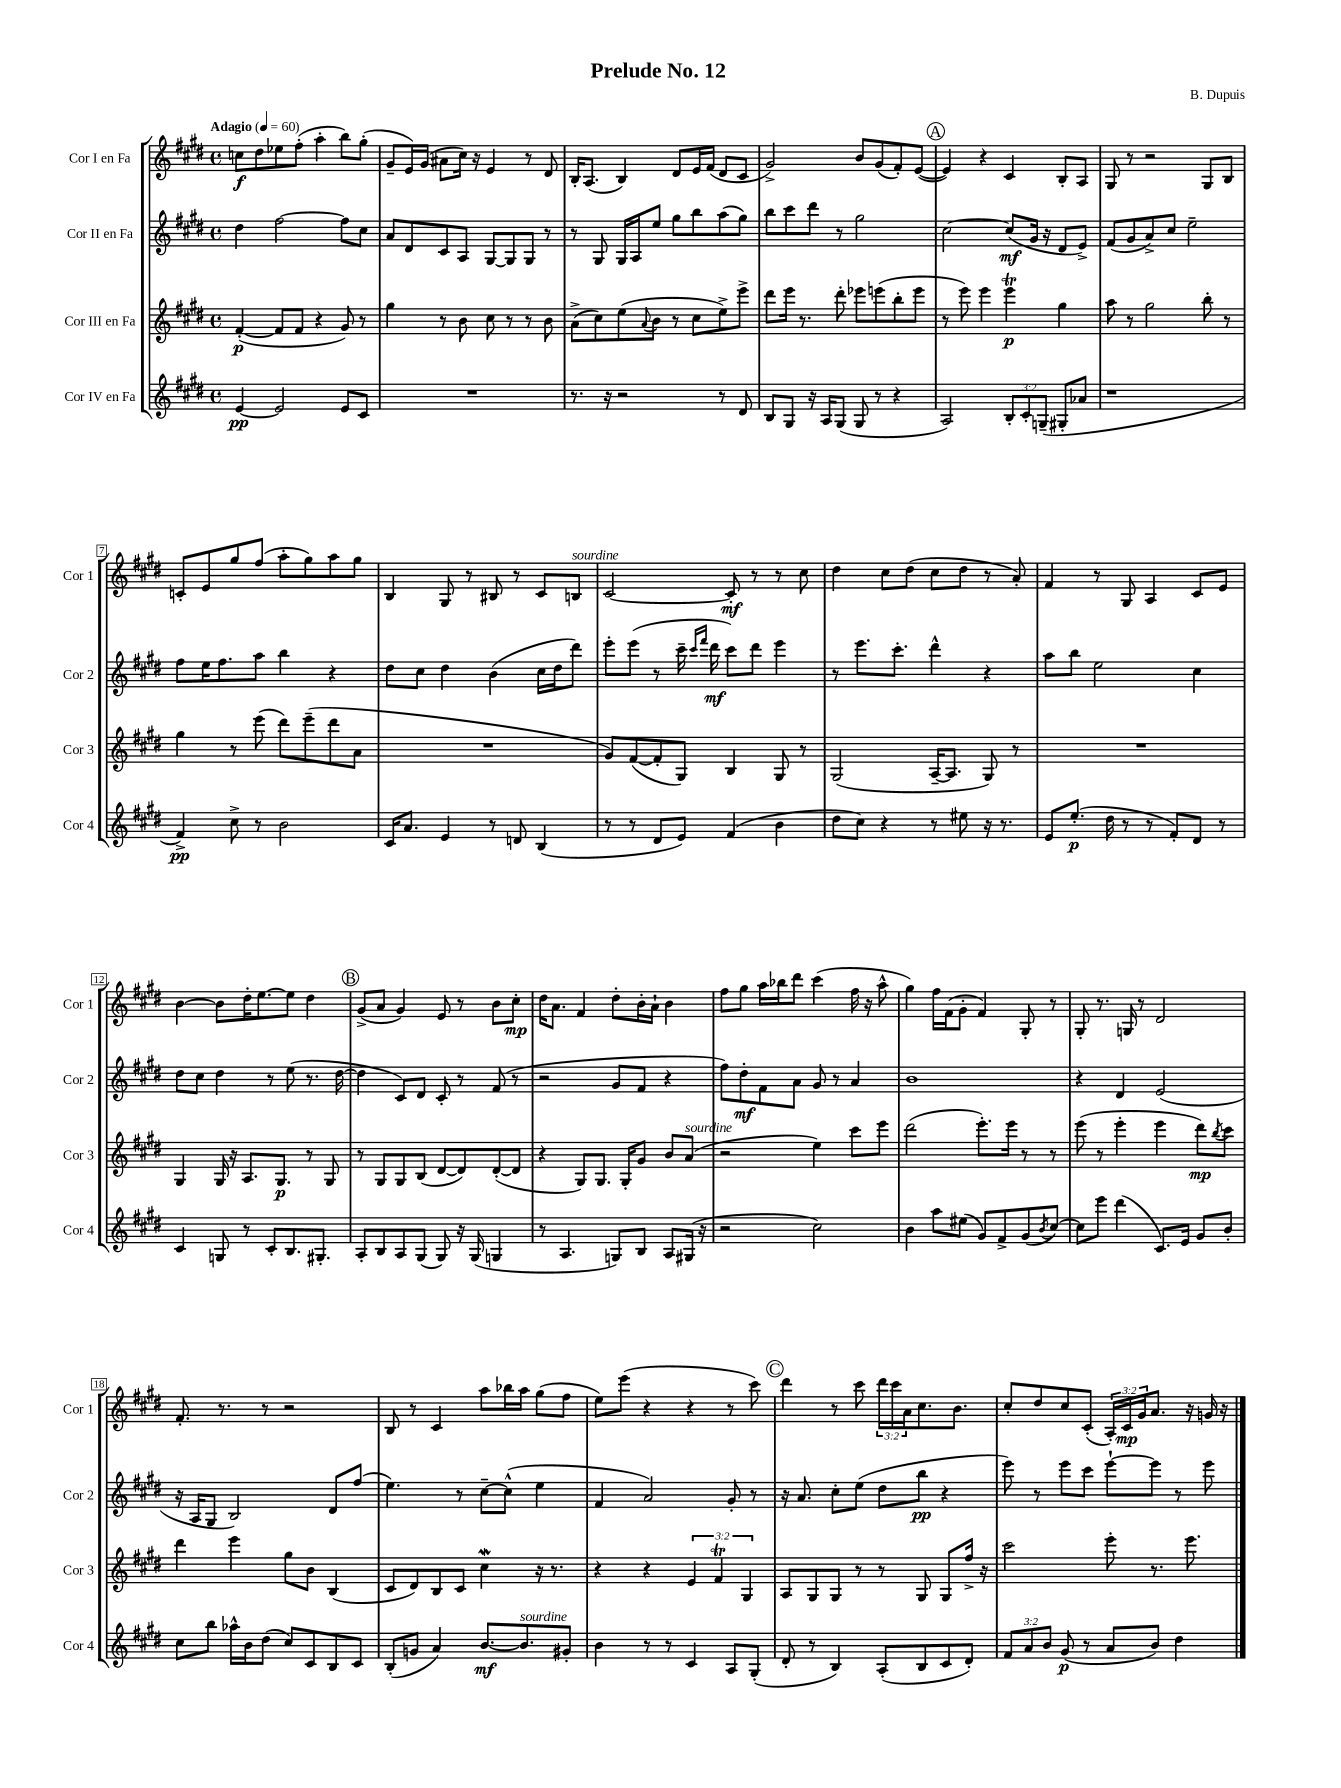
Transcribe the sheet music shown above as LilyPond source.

\header { title = "Prelude No. 12" composer = "B. Dupuis" }
<<
\new StaffGroup <<
\new Staff = "s0" \with { instrumentName = "Cor I en Fa" shortInstrumentName = "Cor 1" } {
    \clef treble \key e \major \defaultTimeSignature \time 4/4 \override Staff.TupletNumber.text = #tuplet-number::calc-fraction-text \tempo "Adagio" 4 = 60
    c''8\f dis''8 ees''8 fis''8-.( a''4-. b''8) gis''8-.( |
    gis'8-- e'16) gis'16( ais'8 cis''16) r16 e'4 r8 dis'8 |
    b16-. a8.( b4) dis'8 e'16 fis'16( dis'8 cis'8 |
    gis'2->) b'8 gis'8( fis'8-.) e'8~( |
    \mark \markup { \circle "A" } e'4) r4 cis'4 b8-. a8 |
    gis8 r8 r2 gis8 b8 |
    c'8-. e'8 gis''8 fis''8( a''8-. gis''8) a''8 gis''8 |
    b4 gis8 r8 bis8 r8 cis'8 b8^\markup { \italic "sourdine" } |
    cis'2~ cis'8-.\mf r8 r8 cis''8 |
    dis''4 cis''8 dis''8( cis''8 dis''8 r8 a'8-.) |
    fis'4 r8 gis8 a4 cis'8 e'8 |
    b'4~ b'8 dis''16-. e''8.~ e''8 dis''4 |
    \mark \markup { \circle "B" } gis'8->( a'8 gis'4) e'8 r8 b'8 cis''8-.\mp |
    dis''16 a'8. fis'4 dis''8-. b'16-. a'16-! b'4 |
    fis''8 gis''8 a''16 bes''16 dis'''8 cis'''4( fis''16 r16 a''8-^ |
    gis''4) fis''16 fis'16( gis'8-. fis'4) gis8-. r8 |
    gis8-. r8. g16 r8 dis'2 |
    fis'8.-. r8. r8 r2 |
    b8 r8 cis'4 a''8 bes''16 a''16 gis''8( fis''8 |
    e''8) e'''8( r4 r4 r8 cis'''8) |
    \mark \markup { \circle "C" } dis'''4 r8 cis'''8 \tuplet 3/2 { dis'''16 cis'''16 a'16 } cis''8. b'8. |
    cis''8-. dis''8 cis''8 cis'8-.( \tuplet 3/2 { a16-.) cis'16\mp gis'16 } a'8. r16 g'16 r16 \bar "|." |
}
\new Staff = "s1" \with { instrumentName = "Cor II en Fa" shortInstrumentName = "Cor 2" } {
    \clef treble \key e \major \defaultTimeSignature \time 4/4
    dis''4 fis''2~ fis''8 cis''8 |
    a'8 dis'8 cis'8 a8 gis8~ gis8 gis8 r8 |
    r8 gis8 gis16 a16 e''8 gis''8 b''8 a''8( gis''8) |
    b''8 cis'''8 dis'''8 r8 gis''2 |
    \mark \markup { \circle "A" } cis''2~ cis''8\mf( gis'16 r16 dis'8 e'8->) |
    fis'8( gis'8 a'8->) cis''8 e''2-- |
    fis''8 e''16 fis''8. a''8 b''4 r4 |
    dis''8 cis''8 dis''4 b'4( cis''16 dis''16 dis'''8) |
    e'''8-. e'''8( r8 cis'''16-- \grace { cis'''16 fis'''16 } dis'''16\mf cis'''8) dis'''8 e'''4 |
    r8 e'''8. cis'''8.-. dis'''4-^ r4 |
    a''8 b''8 e''2 cis''4 |
    dis''8 cis''8 dis''4 r8 e''8( r8. dis''16~ |
    \mark \markup { \circle "B" } dis''4 cis'8) dis'8 cis'8-. r8 fis'8( r8 |
    r2 gis'8 fis'8 r4 |
    fis''8) dis''8-.\mf fis'8 a'8 gis'8 r8 a'4 |
    b'1 |
    r4 dis'4 e'2( |
    r16 a16 gis8 b2) dis'8 fis''8( |
    e''4.) r8 cis''8~-- cis''8-^( e''4 |
    fis'4 a'2) gis'8-. r8 |
    \mark \markup { \circle "C" } r16 a'8. cis''8-. e''8( dis''8 b''8\pp r4 |
    e'''8) r8 e'''8 cis'''8 e'''8~-! e'''8 r8 e'''8 \bar "|." |
}
\new Staff = "s2" \with { instrumentName = "Cor III en Fa" shortInstrumentName = "Cor 3" } {
    \clef treble \key e \major \defaultTimeSignature \time 4/4 \override Staff.TupletNumber.text = #tuplet-number::calc-fraction-text
    fis'4~-.\p( fis'8 fis'8 r4 gis'8) r8 |
    gis''4 r8 b'8 cis''8 r8 r8 b'8 |
    a'8->( cis''8) e''8( \appoggiatura { a'8 } b'8 r8 cis''8 e''8->) e'''8-> |
    dis'''8 e'''16 r8. dis'''8-. ees'''8 e'''8( b''8-. e'''8 |
    \mark \markup { \circle "A" } r8 e'''8) e'''4 e'''4\trill\p gis''4 |
    a''8 r8 gis''2 b''8-. r8 |
    gis''4 r8 e'''8( dis'''8) e'''8--( dis'''8 a'8 |
    R1 |
    gis'8) fis'8~( fis'8-. gis8) b4 gis8 r8 |
    gis2( a16~-- a8. gis8) r8 |
    R1 |
    gis4 gis16 r16 a8. gis8.\p r8 gis8 |
    \mark \markup { \circle "B" } r8 gis8 gis8 b8( dis'8~ dis'8) dis'8~-.( dis'8 |
    r4 gis8) gis8. gis16-. gis'8 b'8 a'8^\markup { \italic "sourdine" }( |
    r2 e''4) cis'''8 e'''8 |
    dis'''2( e'''8.-.) e'''16 r8 r8 |
    e'''8( r8 e'''4-. e'''4 dis'''8\mp) \acciaccatura { b''8 } cis'''8 |
    dis'''4 e'''4 gis''8 b'8 b4( |
    cis'8 dis'8) b8 cis'8 cis''4\mordent r16 r8. |
    r4 r4 \tuplet 3/2 { e'4 fis'4\trill gis4 } |
    \mark \markup { \circle "C" } a8 gis8 gis8 r8 r8 gis8 gis8 fis''16-> r16 |
    cis'''2 e'''8-. r8. e'''8. \bar "|." |
}
\new Staff = "s3" \with { instrumentName = "Cor IV en Fa" shortInstrumentName = "Cor 4" } {
    \clef treble \key e \major \defaultTimeSignature \time 4/4 \override Staff.TupletNumber.text = #tuplet-number::calc-fraction-text
    e'4~\pp e'2 e'8 cis'8 |
    R1 |
    r8. r16 r2 r8 dis'8 |
    b8 gis8 r16 a16 gis8( gis8 r8 r4 |
    \mark \markup { \circle "A" } a2) \tuplet 3/2 { b8-. cis'8-. g8--( } gis8-. aes'8 |
    r1 |
    fis'4->\pp) cis''8-> r8 b'2 |
    cis'16 a'8. e'4 r8 d'8 b4( |
    r8 r8 dis'8 e'8) fis'4( b'4 |
    dis''8 cis''8) r4 r8 eis''8 r16 r8. |
    e'8 e''8.-.\p( dis''16 r8 r8 fis'8-.) dis'8 r8 |
    cis'4 g8 r8 cis'8-. b8. gis8.-. |
    \mark \markup { \circle "B" } a8-. b8 a8 gis8( gis8) r16 gis16( g4 |
    r8 a4. g8) b8 a8 gis16( r16 |
    r2 cis''2) |
    b'4 a''8 eis''8( gis'8) fis'8-> gis'8( \acciaccatura { b'8 } cis''8~) |
    cis''8 e'''8 dis'''4( cis'8.) e'16 gis'8 b'8-. |
    cis''8 b''8 aes''16-^ b'16 dis''8( cis''8) cis'8 b8 cis'8 |
    b8-.( g'8 a'4) b'8.~\mf b'8.^\markup { \italic "sourdine" } gis'8-. |
    b'4 r8 r8 cis'4 a8 gis8-.( |
    \mark \markup { \circle "C" } dis'8-. r8 b4) a8-.( b8 cis'8 dis'8-.) |
    \tuplet 3/2 { fis'8 a'8 b'8 } gis'8\p( r8 a'8 b'8) dis''4 \bar "|." |
}
>>
>>
\layout { \context { \Score \override BarNumber.stencil = #(make-stencil-boxer 0.1 0.3 ly:text-interface::print) } }
